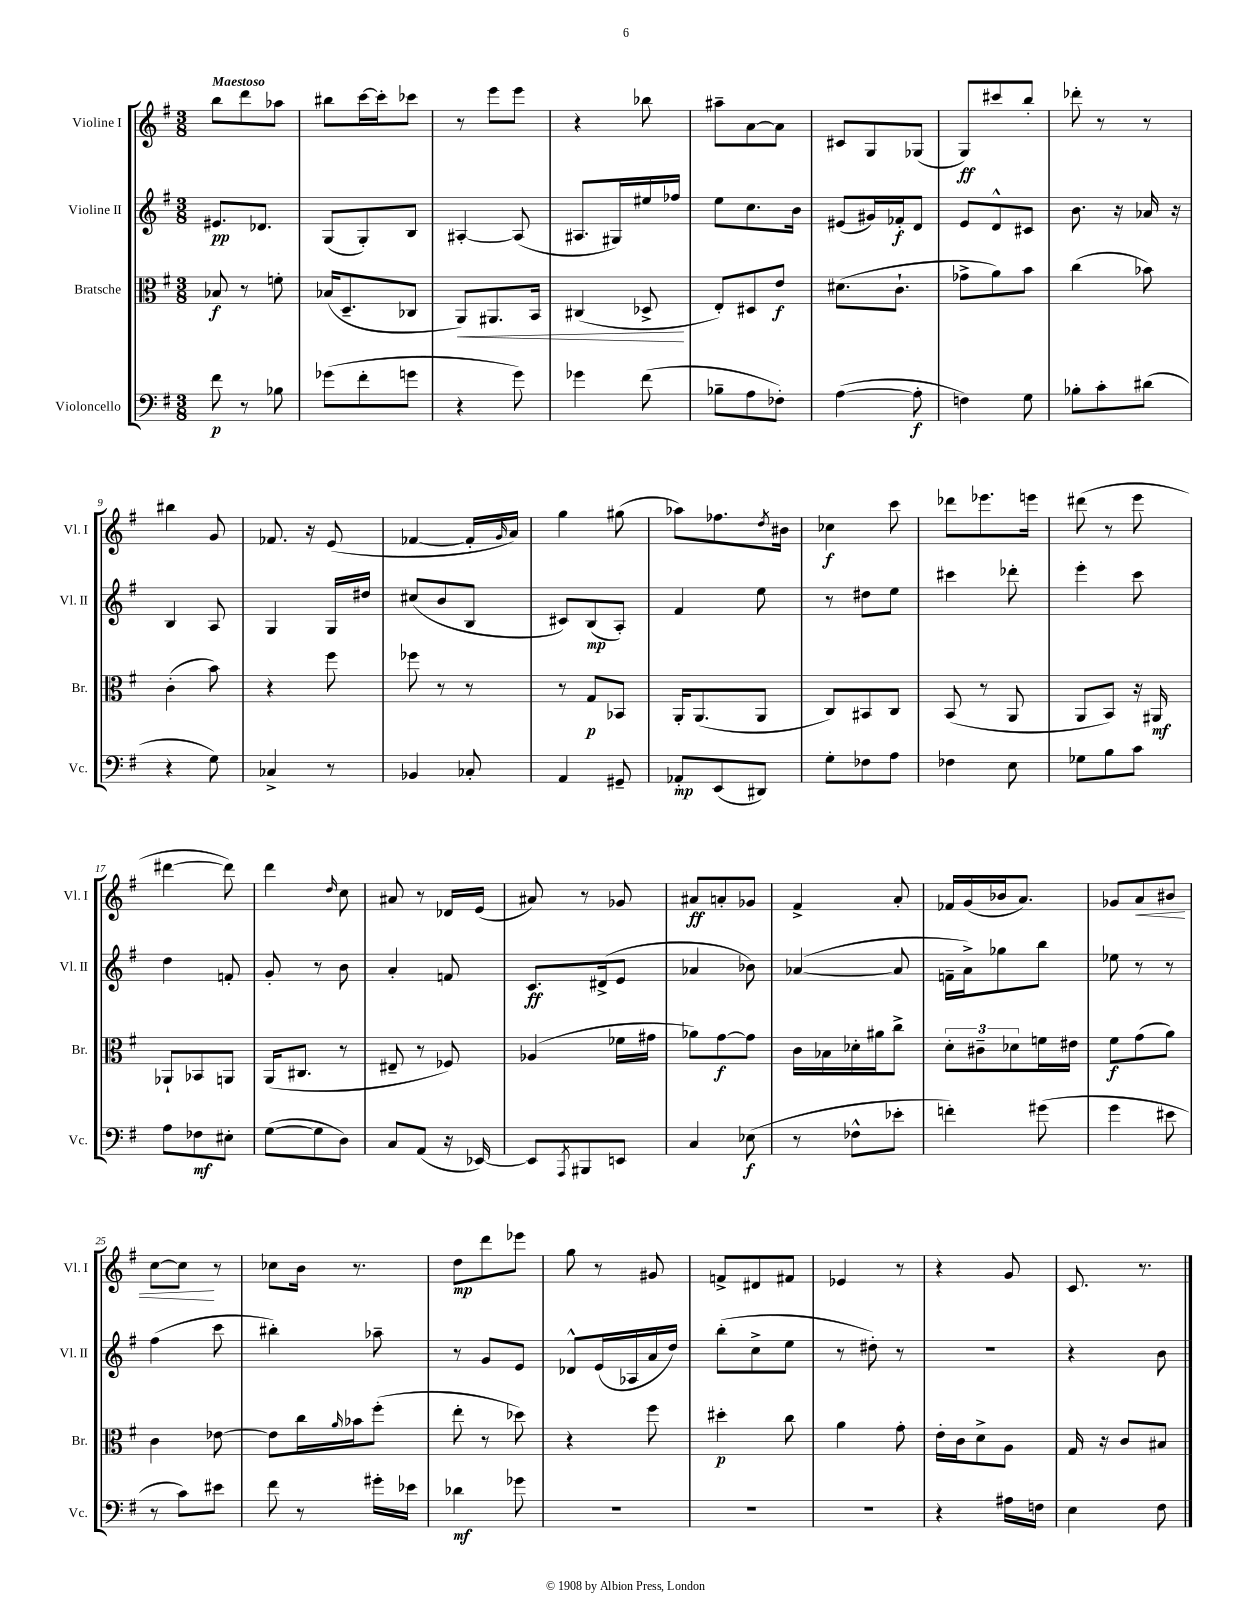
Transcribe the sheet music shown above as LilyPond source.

<<
\new StaffGroup <<
\new Staff = "s0" \with { instrumentName = "Violine I" shortInstrumentName = "Vl. I" } {
    \clef treble \key g \major \numericTimeSignature \time 3/8 \tempo "Maestoso"
    b''8 d'''8 aes''8 |
    bis''8 c'''16~ c'''16-. ces'''8 |
    r8 e'''8 e'''8 |
    r4 bes''8 |
    ais''8-- a'8~ a'8 |
    cis'8 g8 ges8( |
    g8\ff) cis'''8 b''8-. |
    des'''8-. r8 r8 |
    bis''4 g'8 |
    fes'8. r16 e'8( |
    fes'4~ fes'16-. \grace { g'16 } a'16) |
    g''4 gis''8( |
    aes''8) fes''8. \acciaccatura { d''8 } bis'16 |
    ces''4\f c'''8 |
    des'''8 ees'''8. e'''16 |
    dis'''8( r8 e'''8 |
    dis'''4~ dis'''8) |
    d'''4 \grace { d''16 } c''8 |
    ais'8 r8 des'16 e'16( |
    ais'8) r8 ges'8 |
    ais'8\ff a'8-. ges'8 |
    fis'4-> a'8-. |
    fes'16 g'16( bes'16 a'8.) |
    ges'8 a'8\< bis'8 |
    c''8~ c''8\! r8 |
    ces''8 b'16 r8. |
    d''8\mp d'''8 ees'''8 |
    g''8 r8 gis'8 |
    f'8-> dis'8 fis'8 |
    ees'4 r8 |
    r4 g'8 |
    c'8. r8. \bar "|." |
}
\new Staff = "s1" \with { instrumentName = "Violine II" shortInstrumentName = "Vl. II" } {
    \clef treble \key g \major \numericTimeSignature \time 3/8
    eis'8.\pp des'8. |
    g8( g8-.) b8 |
    ais4~-. ais8( |
    ais8. gis16) eis''16 fes''16 |
    e''8 c''8. b'16 |
    eis'8( gis'16) fes'16-.\f d'8 |
    e'8 d'8-^ cis'8 |
    b'8. r16 aes'16 r16 |
    b4 a8 |
    g4 g16 dis''16 |
    cis''8( b'8 b8 |
    cis'8) b8\mp( a8-.) |
    fis'4 e''8 |
    r8 dis''8 e''8 |
    cis'''4 des'''8-. |
    e'''4-. c'''8 |
    d''4 f'8-. |
    g'8-. r8 b'8 |
    a'4-. f'8 |
    c'8.\ff dis'16->( e'8 |
    aes'4 bes'8) |
    aes'4~( aes'8 |
    f'16-- a'16->) ges''8 b''8 |
    ees''8 r8 r8 |
    fis''4( c'''8 |
    bis''4-.) aes''8-- |
    r8 g'8 e'8 |
    des'8-^ e'16( aes16 a'16 d''16) |
    b''8-.( c''8-> e''8 |
    r8 dis''8-.) r8 |
    R4. |
    r4 b'8 \bar "|." |
}
\new Staff = "s2" \with { instrumentName = "Bratsche" shortInstrumentName = "Br." } {
    \clef alto \key g \major \numericTimeSignature \time 3/8
    bes8\f r8 f'8-. |
    bes16( d8.-- ces8 |
    a,8\<) ais,8. b,16 |
    cis4( des8->\! |
    e8-.) dis8 e'8\f |
    dis'8.( c'8.-! |
    ges'8-> a'8) b'8 |
    c''4( bes'8) |
    c'4-.( b'8) |
    r4 fis''8 |
    fes''8 r8 r8 |
    r8 g8\p bes,8 |
    a,16-. a,8.( a,8 |
    c8) bis,8 c8 |
    b,8( r8 a,8 |
    a,8 b,8) r16 ais,16\mf |
    aes,8-! bes,8 a,8 |
    a,16( cis8. r8 |
    eis8-- r8 fes8) |
    aes4( fes'16 gis'16 |
    aes'8) g'8~\f g'8 |
    c'16 bes16 des'16-. ais'16 c''8-> |
    \tuplet 3/2 { d'8-. cis'8-- des'8 } f'16 eis'16 |
    fis'8\f g'8( a'8) |
    c'4 ees'8~ |
    ees'8 c''16 \grace { a'16 } bes'16 fis''8-.( |
    e''8-. r8 des''8) |
    r4 fis''8 |
    dis''4-.\p c''8 |
    a'4 g'8-. |
    e'16-. c'16 d'8-> a8 |
    g16 r16 c'8 bis8 \bar "|." |
}
\new Staff = "s3" \with { instrumentName = "Violoncello" shortInstrumentName = "Vc." } {
    \clef bass \key g \major \numericTimeSignature \time 3/8
    fis'8\p r8 bes8 |
    ges'8( fis'8-. g'8 |
    r4 g'8) |
    ges'4 fis'8( |
    bes8-- a8 fes8-.) |
    a4~( a8-.\f |
    f4) g8 |
    bes8-. c'8-. dis'8( |
    r4 g8) |
    ces4-> r8 |
    bes,4 ces8-. |
    a,4 gis,8-- |
    aes,8-.\mp e,8( dis,8) |
    g8-. fes8 a8 |
    fes4 e8 |
    ges8 b8 c'8 |
    a8 fes8\mf eis8-. |
    g8~( g8 d8) |
    c8 a,8( r16 ees,16~) |
    ees,8 \acciaccatura { a,,8 } bis,,8 e,8 |
    c4 ees8\f( |
    r8 fes8-^ ees'8-. |
    f'4-.) gis'8( |
    g'4 eis'8 |
    r8 c'8) eis'8 |
    fis'8 r8 gis'16-. ees'16 |
    des'4\mf ges'8 |
    R4. |
    R4. |
    R4. |
    r4 ais16 f16 |
    e4 fis8 \bar "|." |
}
>>
>>
